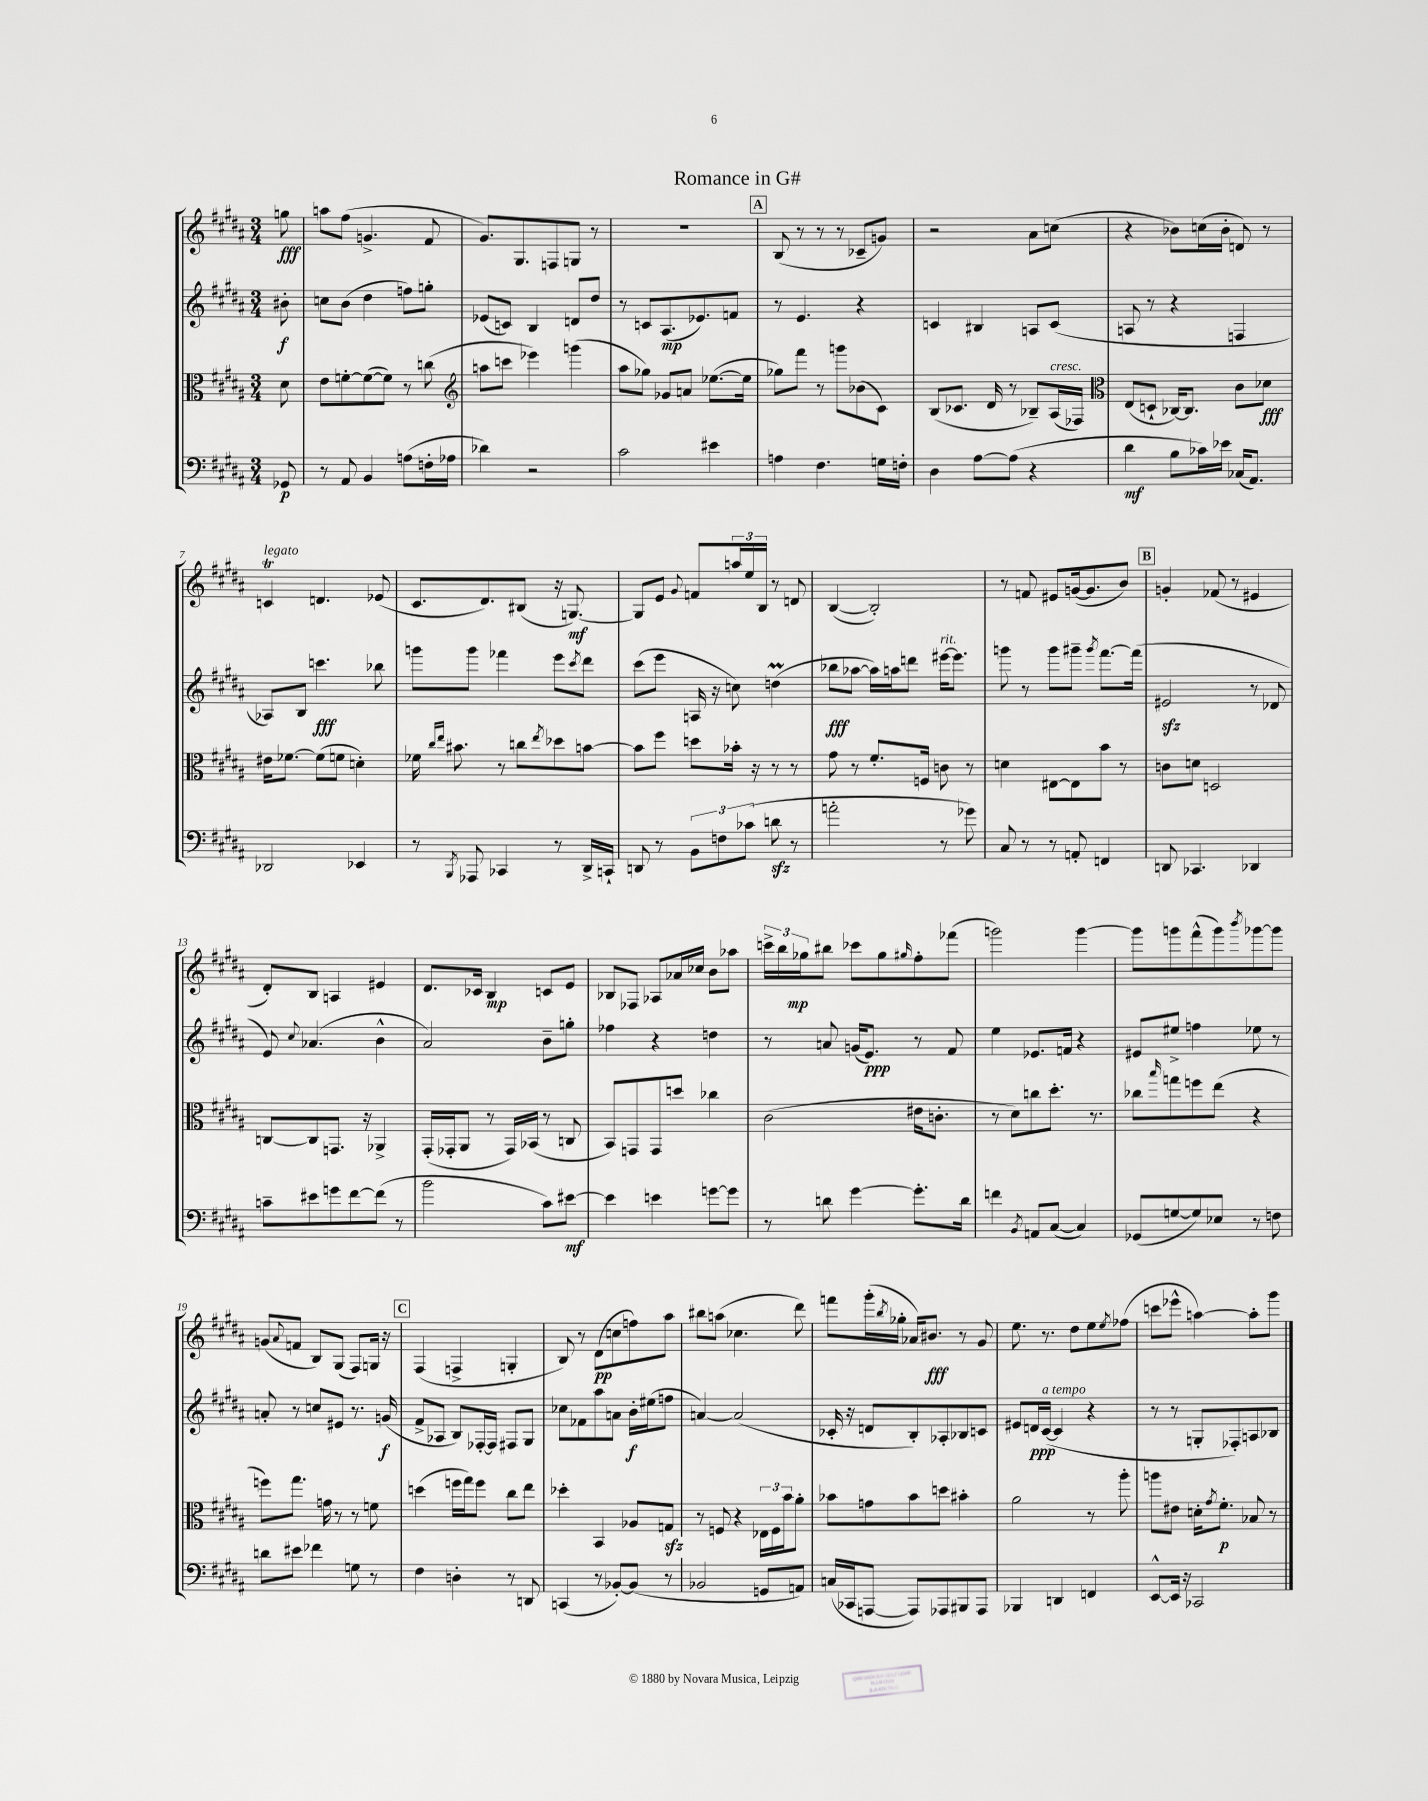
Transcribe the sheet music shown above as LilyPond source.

\header { title = "Romance in G#" }
<<
\new StaffGroup <<
\new Staff = "s0" {
    \clef treble \key b \major \numericTimeSignature \time 3/4 \partial 8
    g''8\fff |
    a''8 fis''8( g'4.-> fis'8 |
    gis'8.) gis8. f8 g8 r8 |
    R2. |
    \mark \markup { \box "A" } b8( r8 r8 r8 ces'8-- g'8) |
    r2 ais'8 c''8( |
    r4 bes'8) c''16( bes'16-. d'8) r8 |
    c'4\trill^\markup { \italic "legato" } d'4. ees'8( |
    cis'8. dis'8.) bis8( r16 g8.~\mf) |
    g8 e'8 \appoggiatura { gis'8 } f'8 \tuplet 3/2 { a''16 e''16 b16 } r8 d'8 |
    b4~( b2-.) |
    r8 f'8 eis'8 g'16~( g'8. b'8) |
    \mark \markup { \box "B" } g'4-. fes'8( r8 eis'4 |
    dis'8-.) b8 a4 eis'4 |
    dis'8. ces'16 b4\mp c'8 e'8 |
    bes8 fes8 aes8 aes'16 ces''16 b'8 aes''8 |
    \tuplet 3/2 { c'''16-> b''16 ges''16\mp } bis''8 ces'''8 ges''8 \grace { gis''16 } fis''8-. fes'''8( |
    g'''2) g'''4~ |
    g'''8 g'''8 fis'''8-^( g'''8) \acciaccatura { b'''8 } ges'''8~ ges'''8 |
    g'8( \appoggiatura { ais'8 } f'8 b8) gis8( fis8) g16 r16 |
    \mark \markup { \box "C" } fis4( f4-> g4-. |
    b8) r8 dis'8\pp( c''8 f''8) ais''8 |
    bis''8 a''8( ces''4. dis'''8) |
    f'''8 gis'''16-.( \acciaccatura { b''8 } ges''16-. aes'16) bis'8.\fff r8 gis'8 |
    e''8. r8. dis''8 e''8 \acciaccatura { e''8 } fes''8( |
    c'''8 ees'''8-^ a''4~) a''8-. gis'''8 \bar "|." |
}
\new Staff = "s1" {
    \clef treble \key b \major \numericTimeSignature \time 3/4 \partial 8
    bis'8-.\f |
    c''8 b'8( dis''4 f''8) g''8-. |
    ees'8( c'8) b4 d'8 dis''8 |
    r8 c'8 ais8.\mp( ees'8.) f'8 |
    \mark \markup { \box "A" } r8 e'4. r4 |
    c'4 bis4 a8 c'8( |
    a8 r8 r4 f4 |
    aes8) b8 c'''4.\fff bes''8 |
    g'''8 g'''8 fes'''4 e'''8 \acciaccatura { cis'''8 } dis'''8 |
    cis'''8( e'''8 a16 r16 c''8) d''4\prall( |
    bes''8\fff aes''8~ aes''16) a''16 d'''8 eis'''16~^\markup { \italic "rit." } eis'''8. |
    g'''8 r8 g'''8 gis'''8-- \acciaccatura { gis'''8 } fis'''8.~ fis'''16( |
    \mark \markup { \box "B" } eis'2\sfz r8 des'8 |
    e'8) \appoggiatura { cis''8 } aes'4.( b'4-^ |
    ais'2) b'8-- g''8-. |
    fes''4 r4 d''4 |
    r8 a'8 g'16( e'8.\ppp) r8 fis'8 |
    e''4 ees'8. f'16 r4 |
    eis'8 eis''8-> f''4 ees''8 r8 |
    a'8-. r8 c''8 eis'8 r8. g'16\f( |
    \mark \markup { \box "C" } fis'8-> aes8 b8) fes16~-. fes16 fis8 gis8 |
    ces''8 fes'8 ais''8 a'8 b'16-.\f eis''16( f''8 |
    a'4~) a'2( |
    ces'16-. r16 d'8 b8-.) aes8-. bes8 c'8 |
    eis'8 d'16\ppp cis'16~^\markup { \italic "a tempo" }( cis'4 r4 |
    r8 r8 g8-. fes8-.) a8 bes8 \bar "|." |
}
\new Staff = "s2" {
    \clef alto \key b \major \numericTimeSignature \time 3/4 \partial 8
    dis'8 |
    e'8 f'8~-. f'8~( f'8) r8 c''8( |
    \clef treble a''8 c'''8 ees'''4) g'''4( |
    ais''8 ges''8) ges'8 a'8 ees''8.~( ees''16 |
    \mark \markup { \box "A" } ges''8) fis'''8 r8 g'''8 bes'8( cis'8) |
    b8( ces'8. dis'16 r8 bes8--) ais16^\markup { \italic "cresc." }( fes16) |
    \clef alto e8( d8-! ces16~) ces8. cis'8 des'8\fff |
    eis'16 fes'8.~ fes'8( f'8 d'4-.) |
    fes'16 \grace { cis''16 e''16 } bis'8. r8 c''8 \acciaccatura { e''8 } des''8 b'8~ |
    b'8 fis''8 d''8 bes'16-. r16 r8 r8 |
    gis'8 r8 fis'8.-. f16 c'8 r8 |
    d'4 eis8~ eis8 b'8 r8 |
    \mark \markup { \box "B" } c'8 d'8 d2 |
    c8~ c8 g,8. r16 aes,4-> |
    gis,16-.( ges,16-. ais,8 r8 ges,16) bes,16( r8 c8 |
    b,8) g,8 g,8 d''8 ces''4 |
    cis'2( eis'16 c'8.-. |
    r8 dis'8) c''8 dis''8.-. r8. |
    ces''8 \grace { b''16 } g''8 f''8 e''8( r4 |
    f''8) gis''8. g'16 r8 r8 f'8 |
    \mark \markup { \box "C" } d''4( f''16 gis''16) f''8 cis''8 e''8 |
    des''4-. b,4 aes8 g8\sfz |
    r8 f8 r4 \tuplet 3/2 { ees16 f16 b'16 } ais'8-. |
    bes'8 g'8 bes'8 d''8 bis'4-. |
    ais'2 r8 ais''8-. |
    a''8 eis'8 d'16-. \acciaccatura { gis'8 } fis'8.-.\p bes8 r8 \bar "|." |
}
\new Staff = "s3" {
    \clef bass \key b \major \numericTimeSignature \time 3/4 \partial 8
    ges,8\p |
    r8 ais,8 b,4 a8( f16-. aes16 |
    des'4) r2 |
    cis'2 eis'4 |
    \mark \markup { \box "A" } a4 fis4. g16 f16-. |
    dis4 ais8~ ais8( r4 |
    dis'4\mf b8 ces'16) ees'16 ces16( ais,8.) |
    des,2 ees,4 |
    r8 \acciaccatura { b,,8 } aes,,8 ces,4 r8 dis,16-> c,16-! |
    d,8 r8 \tuplet 3/2 { b,8 f8 ces'8( } d'8\sfz r8 |
    a'2-. r8 ges'8) |
    cis8 r8 r8 a,8-. f,4 |
    \mark \markup { \box "B" } d,8 ces,4. des,4 |
    c'8-- eis'8 g'8 fis'8~ fis'8( r8 |
    b'2 cis'8) eis'8~\mf |
    eis'4 e'4 g'8~ g'8 |
    r8 d'8 gis'4~ gis'8.-. d'16 |
    f'4 \acciaccatura { b,8 } a,8 cis8~( cis4) |
    ges,8( g8~ g8) ees8 r8 f8 |
    d'8 eis'8 fes'4 g8 r8 |
    \mark \markup { \box "C" } fis4 d4-. r8 d,8 |
    c,4( r8 bes,8~-.) bes,8( r8 |
    bes,2 g,8 a,8) |
    c16( ces,16 a,,8~ a,,8) aes,,8 bis,,8 aes,,8 |
    bes,,4 d,4 f,4 |
    e,8~-^ e,16 r16 ces,2 \bar "|." |
}
>>
>>
